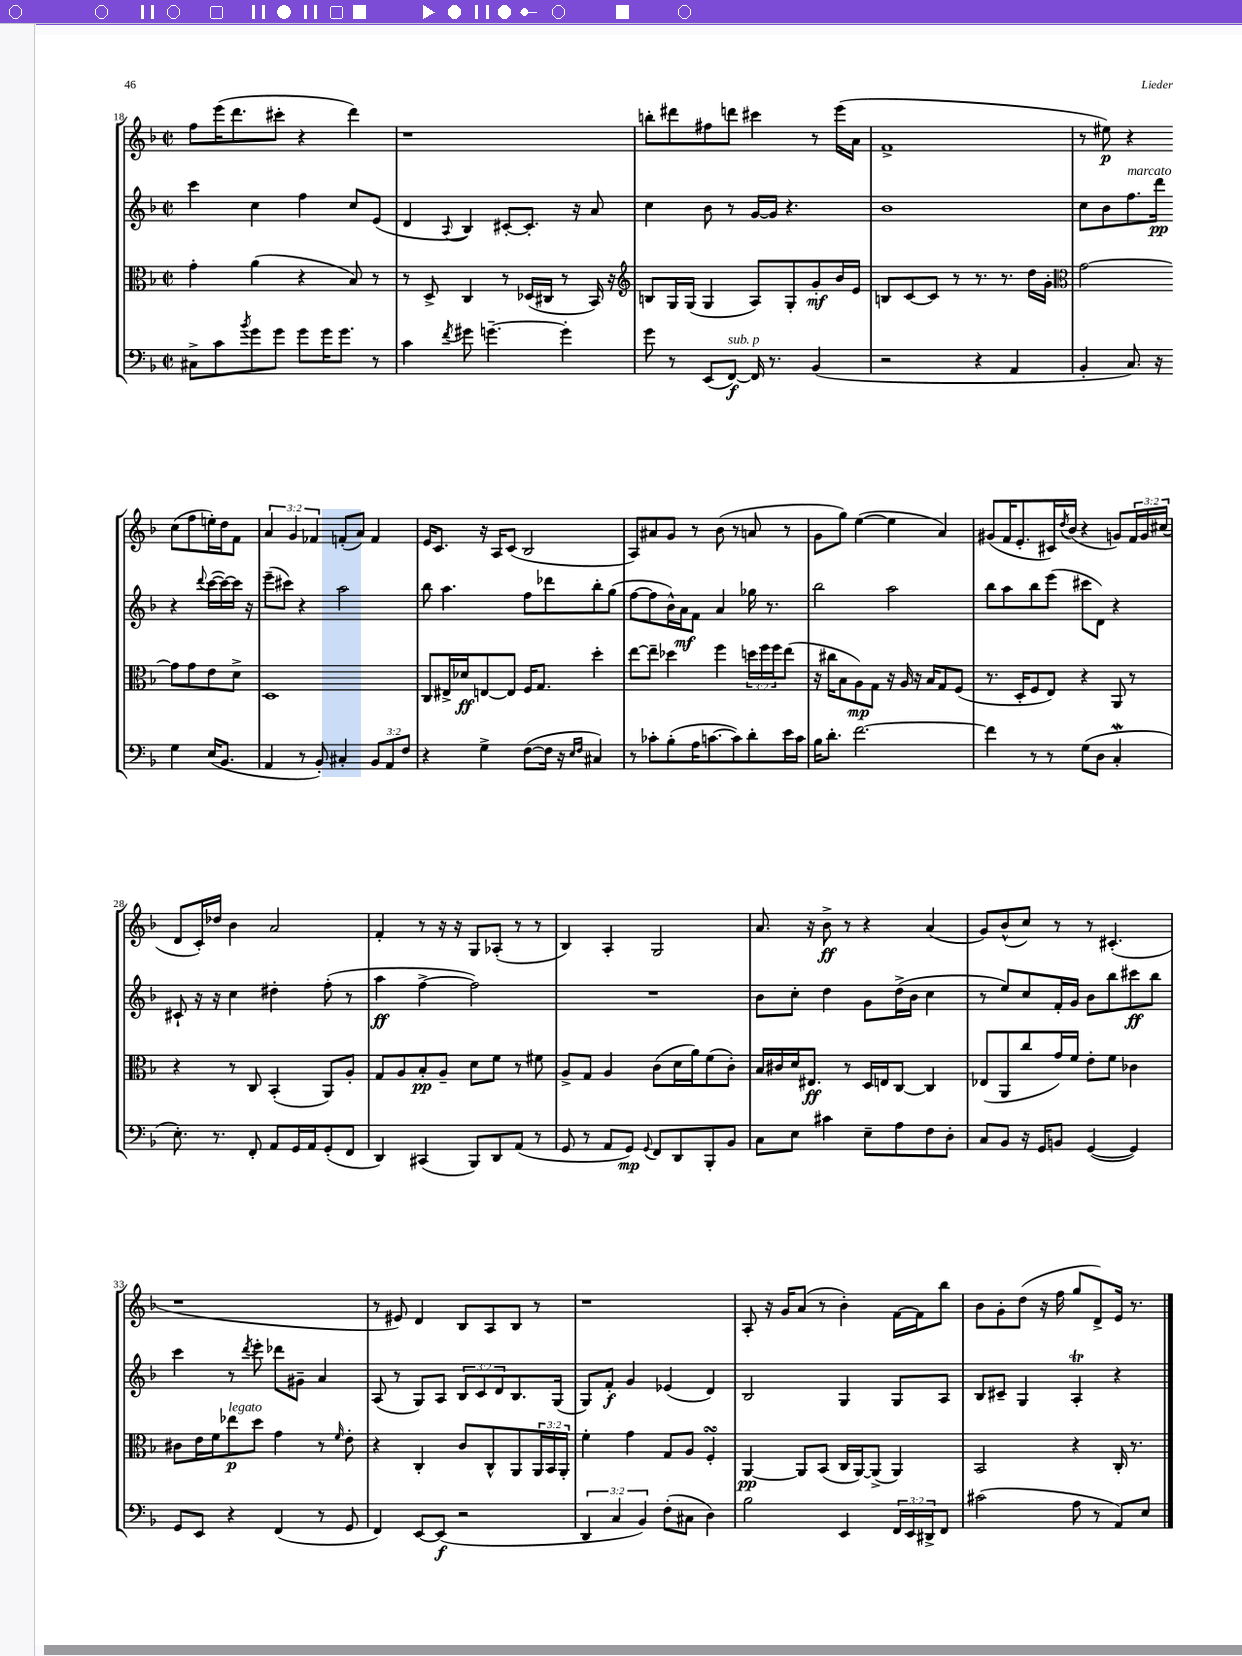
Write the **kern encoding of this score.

**kern	**kern	**kern	**kern
*staff4	*staff3	*staff2	*staff1
*clefF4	*clefC3	*clefG2	*clefG2
*k[b-]	*k[b-]	*k[b-]	*k[b-]
*M2/2	*M2/2	*M2/2	*M2/2
*met(c|)	*met(c|)	*met(c|)	*met(c|)
8C#^	4g'	4ccc	8ff
8c	.	.	(16eee
.	.	.	8.ddd
8qb-	.	.	.
8g	(4a	4cc	.
8g	.	.	8ccc#'
8g	4r	4ff	4r
16g	.	.	.
8.g	.	.	.
.	8B-)	8cc	4ddd)
8r	8r	(8e	.
=	=	=	=
4c	8r	4d	1r
.	8D^	.	.
8qf	.	8qqA	.
8g#	4C	4B-)	.
[4.g~	.	.	.
.	8r	[8c#'	.
.	(16D-	8.c#']	.
.	16C#	.	.
4g']	8r	.	.
.	.	16r	.
.	16BB-)	8a	.
.	16r	.	.
=	=	=	=
*	*clefG2	*	*
8g	8B	4cc	8bb'
8r	16G	.	8ddd#
.	(16G	.	.
(8EE	4G	8b-	8ff#
[8FF)	.	8r	8ddd
16FF]	8A)	[16g	4ccc#
8.r	.	16g]	.
.	8G'	4.r	.
(4BB-	8g'	.	8r
.	16b-	.	(16eee
.	16e	.	16a
=	=	=	=
2r	8B	1b-	1f^
.	[8c	.	.
.	8c]	.	.
.	8r	.	.
4r	8.r	.	.
.	8.r	.	.
4AA	.	.	.
.	16dd	.	.
.	16g'	.	.
=	=	=	=
*	*clefC3	*	*
4BB-'	[2g	8cc	8r
.	.	8b-	8ee#)
8.C)	.	8.ff	4r
16r	.	16ddd	.
4G	8g]	4r	(8cc
.	8g	.	8ff
.	.	8qqddd	.
(16E	8e	([16ccc	16ee')
8.BB-	.	16ccc_)	16dd
.	8d^	16ccc]	8f
.	.	16r	.
=	=	=	=
4AA	1D	(8eee~	6a
.	.	8ccc#)	.
.	.	.	6g
8r	.	4r	.
.	.	.	6f-
8BB-')	.	.	.
4C#'	.	2aa	(8f'
.	.	.	8a)
12BB-	.	.	4f
12AA	.	.	.
12F	.	.	.
=	=	=	=
4r	8C	8bb-	16e
.	.	.	8.c
.	16E#^	4.aa	.
.	16d-	.	.
4G^	[8E	.	16r
.	.	.	16A
.	8E]	.	(8c
([8F	16F	8ff	2B-
.	8.G	.	.
16F]	.	8ddd-	.
16r	.	.	.
16qqE	.	.	.
16qqF	.	.	.
4C#)	4dd'	8bb-'	.
.	.	(8gg	.
=	=	=	=
8r	[8ee	[8ff	8A)
8c-'	8ee~]	8ff]	8a#
(8B-'	4dd-	16b-^^)	8g
.	.	16a	.
16A	.	8f	8r
[8.c	.	.	.
.	4ff	4a	(8b-
8c])	.	.	8r
8d'	24dd	16gg-	8a
.	24ff	.	.
.	.	8.r	.
.	24ff	.	.
16e	(8ee	.	8r
16c	.	.	.
=	=	=	=
16B-	16r	2bb-	8g
8.d'	16cc#	.	.
.	8B-	.	8gg)
[2.f	8A)	.	([4ee
.	8G	.	.
.	16r	2aa	4ee]
.	16A	.	.
.	16r	.	.
.	16B-	.	.
.	8G	.	4a)
.	(8F	.	.
=	=	=	=
4f]	8.r	8bb-	(8g#
.	.	8aa	16f
.	16D'	.	8.e'
8r	8F	8bb-	.
8r	8E)	(8eee	16c#)
.	.	.	8qdd
.	.	.	(16b-
(8G	4r	8ccc#	4r
8D	.	8d)	.
4C'	8AA	4r	8g)
.	8r	.	24f
.	.	.	24g
.	.	.	(24cc#
=	=	=	=
8.E')	4r	8c#`	8d
.	.	16r	16c')
8.r	.	16r	16dd-
.	8r	4cc	4b-
8FF'	8C	.	.
8AA	(4BB-'	4dd#'	2a
16GG	.	.	.
16AA	.	.	.
(8GG'	8AA)	(8ff'	.
8FF	8A'	8r	.
=	=	=	=
4DD)	8G	4aa	4f'
.	8A	.	.
(4CC#	8B-'	[4ff^	8r
.	8A~	.	16r
.	.	.	16r
8BBB-)	8d	2ff])	8G
8DD	8f	.	(8A-'
(8AA	8r	.	8r
8r	8f#	.	8r
=	=	=	=
8GG	8A^	1r	4B-)
8r	8G	.	.
8AA	4A	.	4A'
8GG)	.	.	.
8qqGG	.	.	.
8FF	(8c	.	2G
8DD	16d	.	.
.	16a)	.	.
8BBB-'	(8f	.	.
8BB-	8c')	.	.
=	=	=	=
8C	16B-	8b-	8.a
.	16c#	.	.
8E	16d	8cc'	.
.	8.E#	.	16r
4c#	.	4dd	8b-^
.	8r	.	8r
8E~	16D	8g	4r
.	16E	.	.
8A	[8C	(16dd^	.
.	.	16b-	.
8F	4C]	4cc	(4a
8D'	.	.	.
=	=	=	=
8C	(8E-	8r	8g)
8BB-	8AA	8ee)	(8b-^^
16r	8cc	8cc	8cc)
16GG	.	.	.
8BB	16g)	16f'	8r
.	16f	16g	.
([4GG	8e'	8b-	8r
.	8f	8bb-	(4.c#'
4GG])	4c-	8ccc#	.
.	.	8bb-	.
=	=	=	=
8GG	8c#	4ccc	1r
8EE	16e	.	.
.	16f	.	.
4r	8ee-	8r	.
.	.	8qddd	.
.	8dd	8eee'	.
(4FF	4g	8ddd-	.
.	.	8g#~	.
8r	8r	4a	.
.	16qqf	.	.
8GG	8e'	.	.
=	=	=	=
4FF)	4r	(8A	8r
.	.	8r	8e#)
[8EE	4C'	8G)	4d
(8EE]	.	8A	.
2r	8c	12B-	8B-
.	.	12c	.
.	8C^^	.	8A
.	.	12d	.
.	8AA	8.B-	8B-
.	24AA	.	8r
.	24BB-	.	.
.	.	(16G	.
.	24AA'	.	.
=	=	=	=
6DD	4f'	8G)	1r
.	.	8f'	.
6C	.	.	.
.	4g	4g	.
6BB-)	.	.	.
(8F'	8G	(4e-	.
8C#	8A	.	.
4D)	4F'	4d)	.
=	=	=	=
2B-	[4AA	2B-	8A'
.	.	.	16r
.	.	.	16g
.	8AA]	.	(8a
.	(8BB-	.	8r
4EE	16C	4G	4b-')
.	[16AA)	.	.
.	(8AA^]	.	.
24FF	4AA)	8G	[16f
24EE	.	.	.
.	.	.	16f]
24DD#^	.	.	.
8FF	.	8A	8bb-
=	=	=	=
(2c#	2BB-	8B-	8b-
.	.	8c#~	8g'
.	.	4G	(8dd
.	.	.	16r
.	.	.	16ff
8A	4r	4A'	8gg
8r	.	.	8d^)
8AA)	16C'	4r	16e
.	8.r	.	8.r
8E	.	.	.
==	==	==	==
*-	*-	*-	*-
